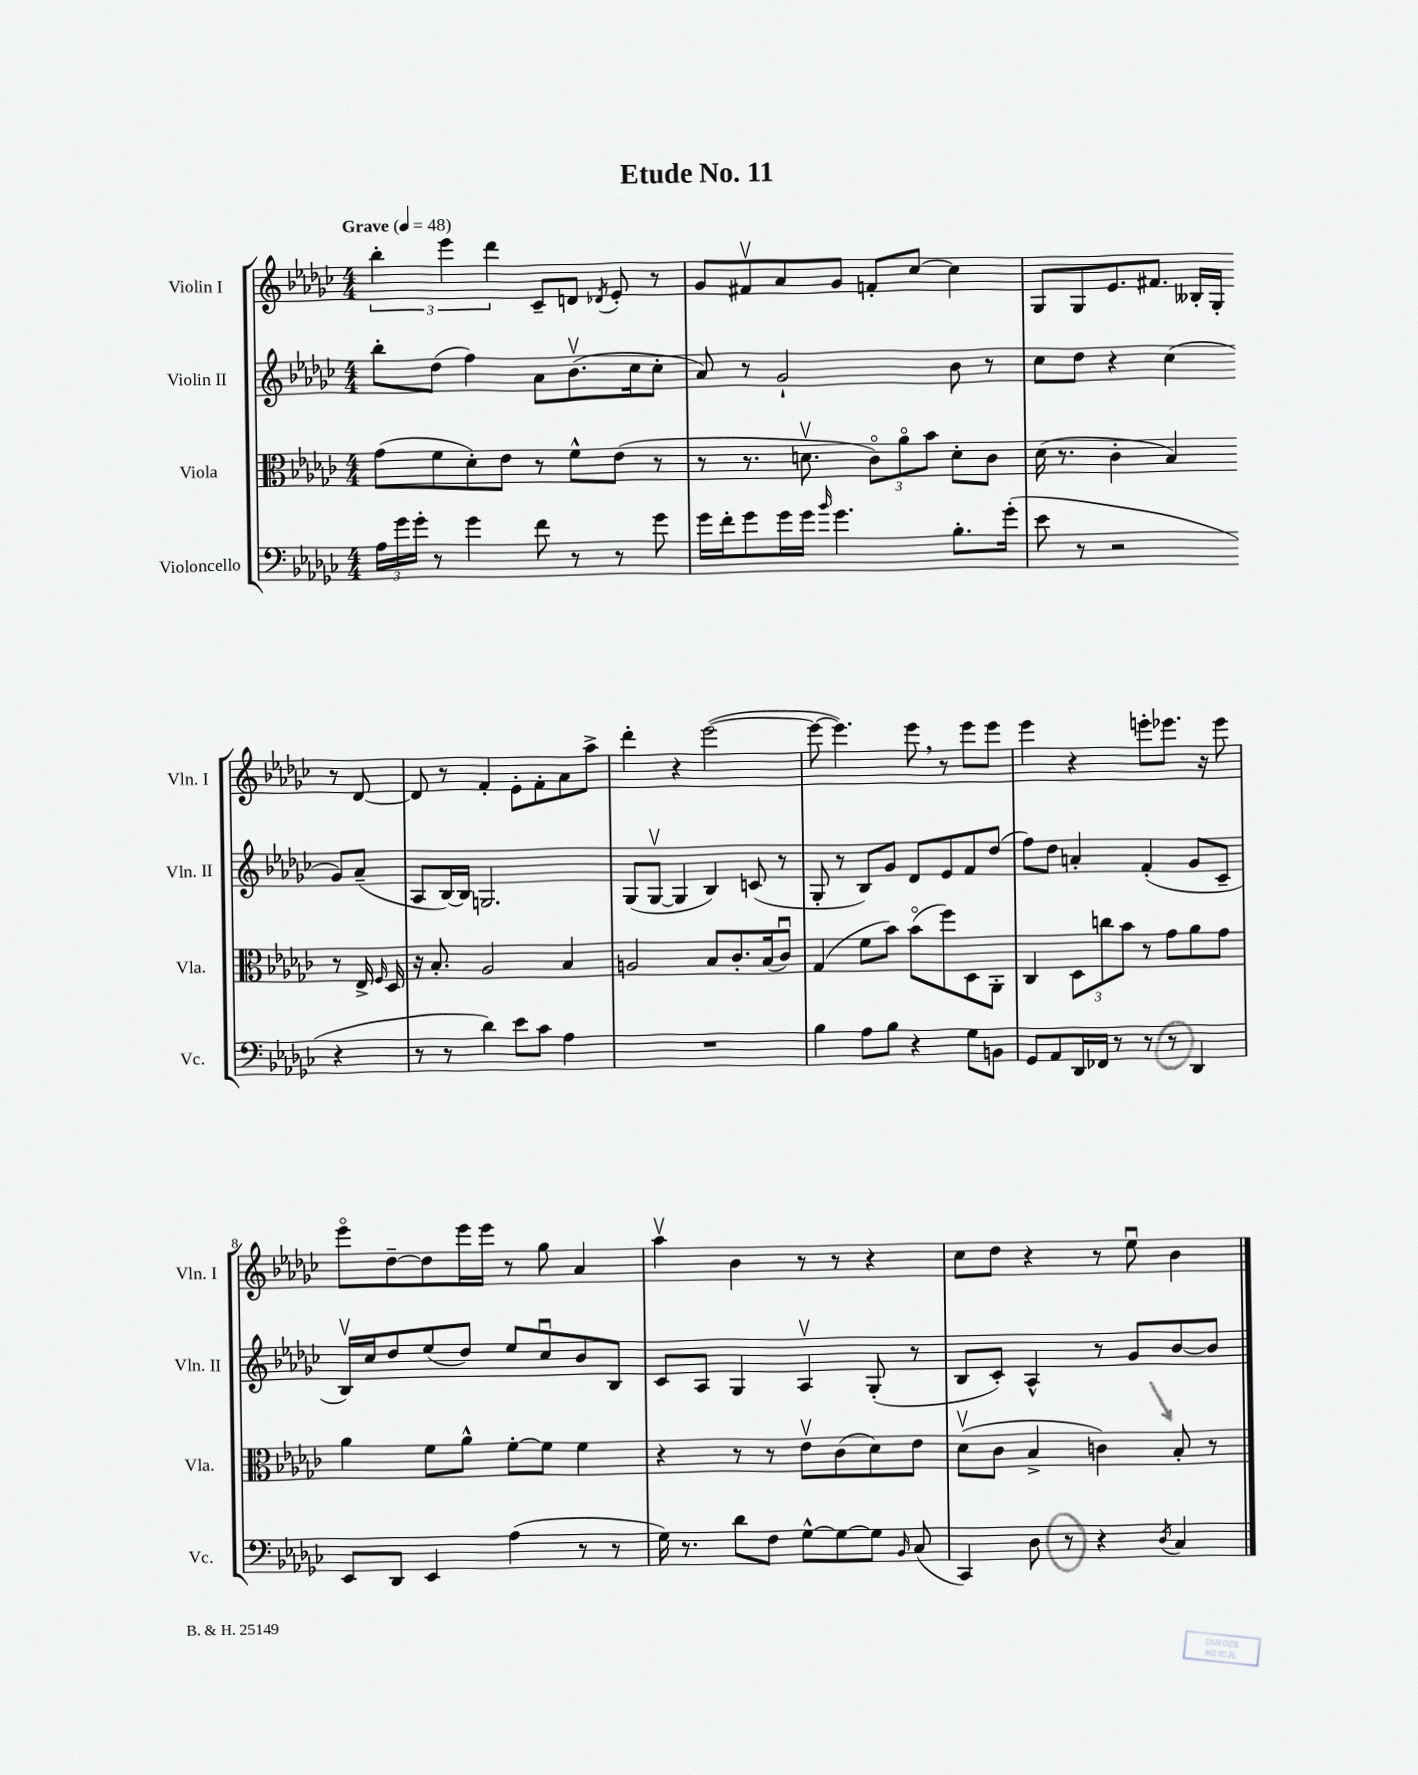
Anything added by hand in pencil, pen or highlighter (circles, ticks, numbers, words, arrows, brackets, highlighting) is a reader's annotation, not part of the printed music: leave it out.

**kern	**kern	**kern	**kern
*part4	*part3	*part2	*part1
*staff4	*staff3	*staff2	*staff1
*I"Violoncello	*I"Viola	*I"Violin II	*I"Violin I
*I'Vc.	*I'Vla.	*I'Vln. II	*I'Vln. I
*clefF4	*clefC3	*clefG2	*clefG2
*k[b-e-a-d-g-c-]	*k[b-e-a-d-g-c-]	*k[b-e-a-d-g-c-]	*k[b-e-a-d-g-c-]
*M4/4	*M4/4	*M4/4	*M4/4
*MM48	*MM48	*MM48	*MM48
=1	=1	=1	=1
!	!	!	!LO:TX:a:B:t=Grave
24A-\LL	(8g-\L	8bb-'\L	6bb-'\
24g-\	.	.	.
24g-'\JJ	.	.	.
8r	8f\	(8dd-\J	.
.	.	.	6eee-\
4g-\	8d-'\)	4ff\)	.
.	.	.	6ddd-\
.	8e-\J	.	.
8f\	8r	8a-\L	8c-~/L
8r	8f^^\L	(8.b-v\	8dn/J
.	.	.	8qd-X/
8r	(8e-\J	.	8e-'/
.	.	16cc-\k	.
8g-\	8r	8cc-'\J	8r
=2	=2	=2	=2
16g-\LL	8r	8a-/)	8g-/L
16f'\J	.	.	.
8g-\	8.r	8r	8f#Xv/
16g-\L	.	2g-`/	8a-/
16g-\JJ	8.dnv\	.	.
16qqb-/	.	.	.
4.g-\	.	.	8g-/J
.	12c-\L)	.	8fn'/L
.	12a-\	.	.
.	.	.	[8cc-/J
.	12b-\J	.	.
8.B-'\L	8d'\L	8b-\	4cc-\]
.	8c-\J	8r	.
(16g-'\Jk	.	.	.
=3	=3	=3	=3
8e-\	(16d-\	8cc-\L	8G-/L
.	8.r	.	.
8r	.	8dd-\J	8G-/
2r	4c-'\	4r	8.e-/
.	.	.	8.f#X/J
.	4B-/)	(4cc-\	.
.	.	.	16B--X'/LL
.	.	.	16G-'/JJ
4r	8r	8g-/L)	8r
.	16E-^/	(8a-~/J	[8d-/
.	16qqF/	.	.
.	16D-/	.	.
!!LO:LB:g=z
=4	=4	=4	=4
8r	16r	8A-/L	8d-/]
.	8.B-'/	.	.
8r	.	[16B-/L)	8r
.	.	16B-/JJ]	.
4d-\)	2A-/	2.Gn/	4f'/
8e-\L	.	.	8e-'\L
8c-\J	.	.	8f'\
4A-\	4B-/	.	8a-\
.	.	.	8aa-^\J
=5	=5	=5	=5
1r	2An/	(8G-/L	4ddd-'\
.	.	[8G-v/J	.
.	.	4G-/]	4r
.	8B-/L	4B-/)	([2eee-\
.	8.c-'/	.	.
.	.	(8cn/	.
.	(16B-/k	.	.
.	8c-u/J)	8r	.
=6	=6	=6	=6
4B-\	(4G-/	8G-'/	8eee-\_
.	.	8r	4.eee-\])
8A-\L	8f\L	8B-/L)	.
8B-\J	8b-\J)	8g-/J	.
4r	(8b-\L	8d-/L	8eee-,\
.	8ff\)	8e-/	8r
8G-\L	8D-\	8f/	8eee-\L
8BBn\J	8AA-'\J	(8dd-/J	8eee-\J
=7	=7	=7	=7
8GG-/L	4C-/	8ff\L)	4eee-\
8AA-/	.	8dd-\J	.
16DD-/L	12D-\L	4an'/	4r
16FF-X/JJ	.	.	.
.	12ccn\	.	.
8r	.	.	.
.	12b-\J	.	.
8r	8r	(4f'/	8eeen'\L
8r	8g-\L	.	8.eee-X\J
4DD-/	8a-\	8g-/L	.
.	.	.	16r
.	8g-\J	8c-~/J	8eee-\
!!LO:LB:g=z
=8	=8	=8	=8
8EE-/L	4a-\	16B-v/LL)	8eee-\L
.	.	16cc-/J	.
8DD-/J	.	8dd-/	[8dd-~\
4EE-/	8f\L	(8ee-/	8dd-\]
.	8a-^^\J	8dd-/J)	16eee-\L
.	.	.	16eee-\JJ
(4A-\	[8f'\L	8ee-/L	8r
.	8f\J]	8cc-u/	8gg-\
8r	4f\	8b-/	4a-/
8r	.	8B-/J	.
=9	=9	=9	=9
16G-\)	4r	8c-/L	4aa-v\
8.r	.	.	.
.	.	8A-/J	.
8d-\L	8r	4G-/	4b-\
8F\J	8r	.	.
[8G-^^\L	8e-v\L	4A-v/	8r
8G-\_	(8c-\	.	8r
8G-\J]	8d-\)	(8G-'/	4r
16qqBB-/	.	.	.
(8C-/	8e-\J	8r	.
=10	=10	=10	=10
4CC-/)	(8d-v\L	8B-/L	8cc-\L
.	8c-\J	8c-'/J)	8dd-\J
8D-\	4B-^/	4A-^^/	4r
8r	.	.	.
4r	4cn\)	8r	8r
.	.	8g-/L	8ee-u\
8qD-/	.	.	.
4C-/	8B-'/	[8b-/	4b-\
.	8r	8b-/J]	.
==	==	==	==
*-	*-	*-	*-
